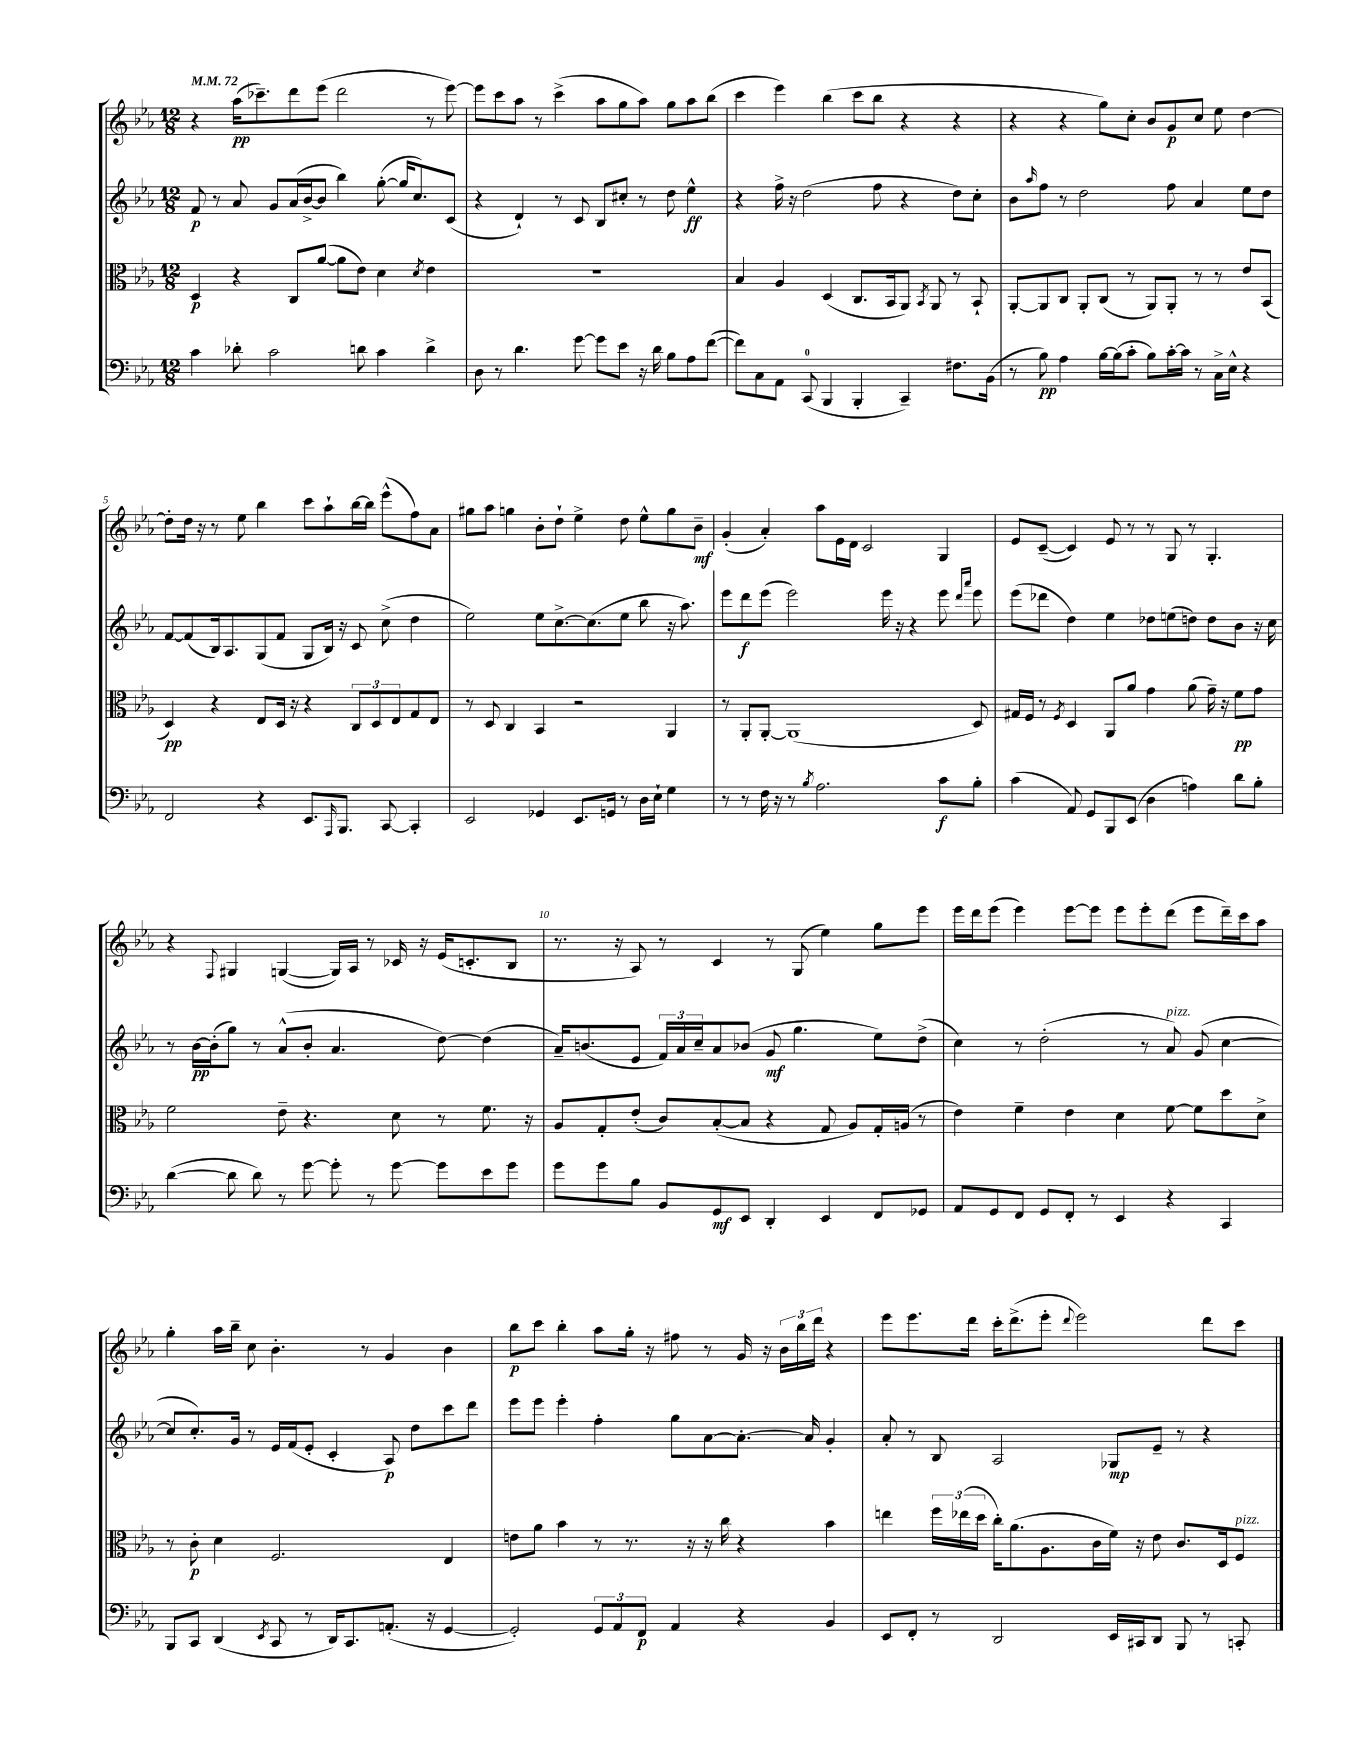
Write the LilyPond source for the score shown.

<<
\new StaffGroup <<
\new Staff = "s0" {
    \clef treble \key ees \major \numericTimeSignature \time 12/8 \tempo 4 = 72
    r4 aes''16\pp( ces'''8.--) d'''8 ees'''8( d'''2 r8 ees'''8~) |
    ees'''8 c'''8 aes''8 r8 c'''4->( aes''8 g''8 aes''8) g''8 aes''8 bes''8( |
    c'''4 ees'''4) bes''4( c'''8 bes''8 r4 r4 |
    r4 r4 g''8) c''8-. bes'8 g'8\p c''8 ees''8 d''4~ |
    d''8-. d''16 r16 r8 ees''8 bes''4 c'''8 aes''8-! bes''16~ bes''16 ees'''8-^( f''8) aes'8 |
    gis''8 aes''8 g''4 bes'8-. d''8-! ees''4-> d''8 ees''8-^ g''8 bes'8--\mf |
    g'4-.( aes'4-.) aes''8 ees'16 d'16 c'2 g4 |
    ees'8 c'8~--( c'4) ees'8 r8 r8 g8 r8 g4.-. |
    r4 \appoggiatura { f8 } gis4 g4~( g16) aes16 r8 ces'16 r16 ees'16( c'8.-. bes8 |
    r8. r16 aes8) r8 c'4 r8 g8( ees''4) g''8 ees'''8 |
    ees'''16 d'''16 ees'''8( ees'''4) ees'''8~ ees'''8 ees'''8 ees'''8-. d'''8( ees'''8 d'''16--) c'''16 aes''8 |
    g''4-. aes''16 bes''16-- c''8 bes'4.-. r8 g'4 bes'4 |
    bes''8\p c'''8 bes''4-. aes''8 g''16-. r16 fis''8 r8 g'16 r16 \tuplet 3/2 { bes'16 bes''16 d'''16 } r4 |
    ees'''8 ees'''8. d'''16 c'''16-. d'''8.->( ees'''8-. \appoggiatura { d'''8 } ees'''2) d'''8 c'''8 \bar "|." |
}
\new Staff = "s1" {
    \clef treble \key ees \major \numericTimeSignature \time 12/8
    f'8\p r8 aes'8 g'8 aes'16( bes'16~-> bes'8 bes''4) g''8~-.( g''16 c''8.) c'8( |
    r4 d'4-!) r8 c'8 bes8 cis''8-. r8 d''8 ees''4-^\ff |
    r4 f''16-> r16 d''2( f''8 r4 d''8) c''8-. |
    bes'8 \grace { aes''16 } f''8 r8 d''2 f''8 aes'4 ees''8 d''8 |
    f'8~ f'8( bes16) aes8. g8( f'8 g8 bes16) r16 c'8 c''8->( d''4 |
    ees''2) ees''8 c''8.~-> c''8.( ees''8 bes''8 r16 aes''8.) |
    ees'''8 d'''8\f ees'''8( ees'''2) ees'''16 r16 r4 ees'''8 \grace { d'''16 aes'''16 } ees'''8 |
    ees'''8( des'''8 d''4) ees''4 des''8 e''8( d''8) d''8 bes'8 r16 c''16 |
    r8 bes'16~\pp bes'16-.( g''8) r8 aes'8-^( bes'8-. aes'4. d''8~) d''4( |
    aes'16--) b'8.( ees'8 \tuplet 3/2 { f'16) aes'16 c''16-- } aes'8 bes'8( g'8\mf g''4. ees''8) d''8->( |
    c''4) r8 d''2-.( r8 aes'8^\markup { \italic "pizz." }) g'8( c''4~ |
    c''8 c''8.-.) g'16 r8 ees'16 f'16( ees'8-. c'4-. aes8\p) d''8 c'''8 d'''8 |
    ees'''8 ees'''8 ees'''4-. f''4-. g''8 aes'8~ aes'8.~-. aes'16 g'4-. |
    aes'8-. r8 bes8 aes2 ges8\mp ees'8-- r8 r4 \bar "|." |
}
\new Staff = "s2" {
    \clef alto \key ees \major \numericTimeSignature \time 12/8
    d4\p r4 c8 aes'8~( aes'8 ees'8) d'4 \acciaccatura { d'8 } ees'4 |
    R1. |
    bes4 aes4 d4( c8. bes,16 aes,8) \acciaccatura { bes,8 } aes,8 r8 bes,8-! |
    aes,8~-. aes,8 c8 aes,8-. c8( r8 aes,8) aes,8-. r8 r8 ees'8 bes,8( |
    d4\pp) r4 ees8 d16 r16 r4 \tuplet 3/2 { c8 d8 ees8 } g8 ees8 |
    r8 d8 c4 bes,4 r2 aes,4 |
    r8 aes,8-. aes,8~-. aes,1( d8) |
    gis16 f16 r8 \acciaccatura { f8 } d4 aes,8 aes'8 g'4 aes'8( g'16--) r16 f'8\pp g'8 |
    f'2 ees'8-- r4. d'8 r8 f'8. r16 |
    aes8 g8-. ees'8-.( c'8) bes8~-.( bes8 r4 g8 aes8) g16-. a16( r8 |
    ees'4) f'4-- ees'4 d'4 f'8~ f'8 d''8 d'8-> |
    r8 c'8-.\p d'4 f2. ees4 |
    e'8 aes'8 bes'4 r8 r8. r16 r16 c''16 r4 bes'4 |
    e''4 \tuplet 3/2 { f''16 ees''16( d''16 } c''16-.) aes'8.( aes8. c'16 f'16) r16 ees'8 c'8. d16 f8^\markup { \italic "pizz." } \bar "|." |
}
\new Staff = "s3" {
    \clef bass \key ees \major \numericTimeSignature \time 12/8
    c'4 des'8-. c'2 d'8 c'4 d'4-> |
    d8 r8 d'4. g'8~ g'8 ees'8 r16 d'16 bes8 aes8 f'8~( |
    f'8) c8 aes,8 c,8-0( bes,,4 bes,,4-. c,4--) fis8. bes,16( |
    r8 bes8\pp) aes4 bes16~ bes16( c'8-. bes8) c'16~-. c'16 r8 c16-> ees16-^ r4 |
    f,2 r4 ees,8. \grace { aes,,16 } bes,,8. c,8~ c,4-. |
    ees,2 ges,4 ees,8. g,16 r8 d16 ees16-! g4 |
    r8 r8 f16 r16 r8 \acciaccatura { bes8 } aes2. c'8\f bes8-. |
    c'4( aes,8) g,8 bes,,8 ees,8( d4 a4) d'8 bes8-. |
    d'4~( d'8 d'8) r8 g'8~ g'8-. r8 g'8~ g'8 ees'8 g'8 |
    g'8 g'8 bes8 bes,8 g,8\mf ees,8 d,4-. ees,4 f,8 ges,8 |
    aes,8 g,8 f,8 g,8 f,8-. r8 ees,4 r4 c,4 |
    bes,,8 c,8 d,4( \acciaccatura { ees,8 } c,8 r8 d,16) c,8. a,8.-.( r16 g,4~ |
    g,2-.) \tuplet 3/2 { g,8 aes,8 f,8\p } aes,4 r4 bes,4 |
    ees,8 f,8-. r8 d,2 ees,16 cis,16 d,8 bes,,8 r8 c,8-. \bar "|." |
}
>>
>>
\layout { \context { \Score \override BarNumber.break-visibility = ##(#f #t #t) barNumberVisibility = #(every-nth-bar-number-visible 5) } }
